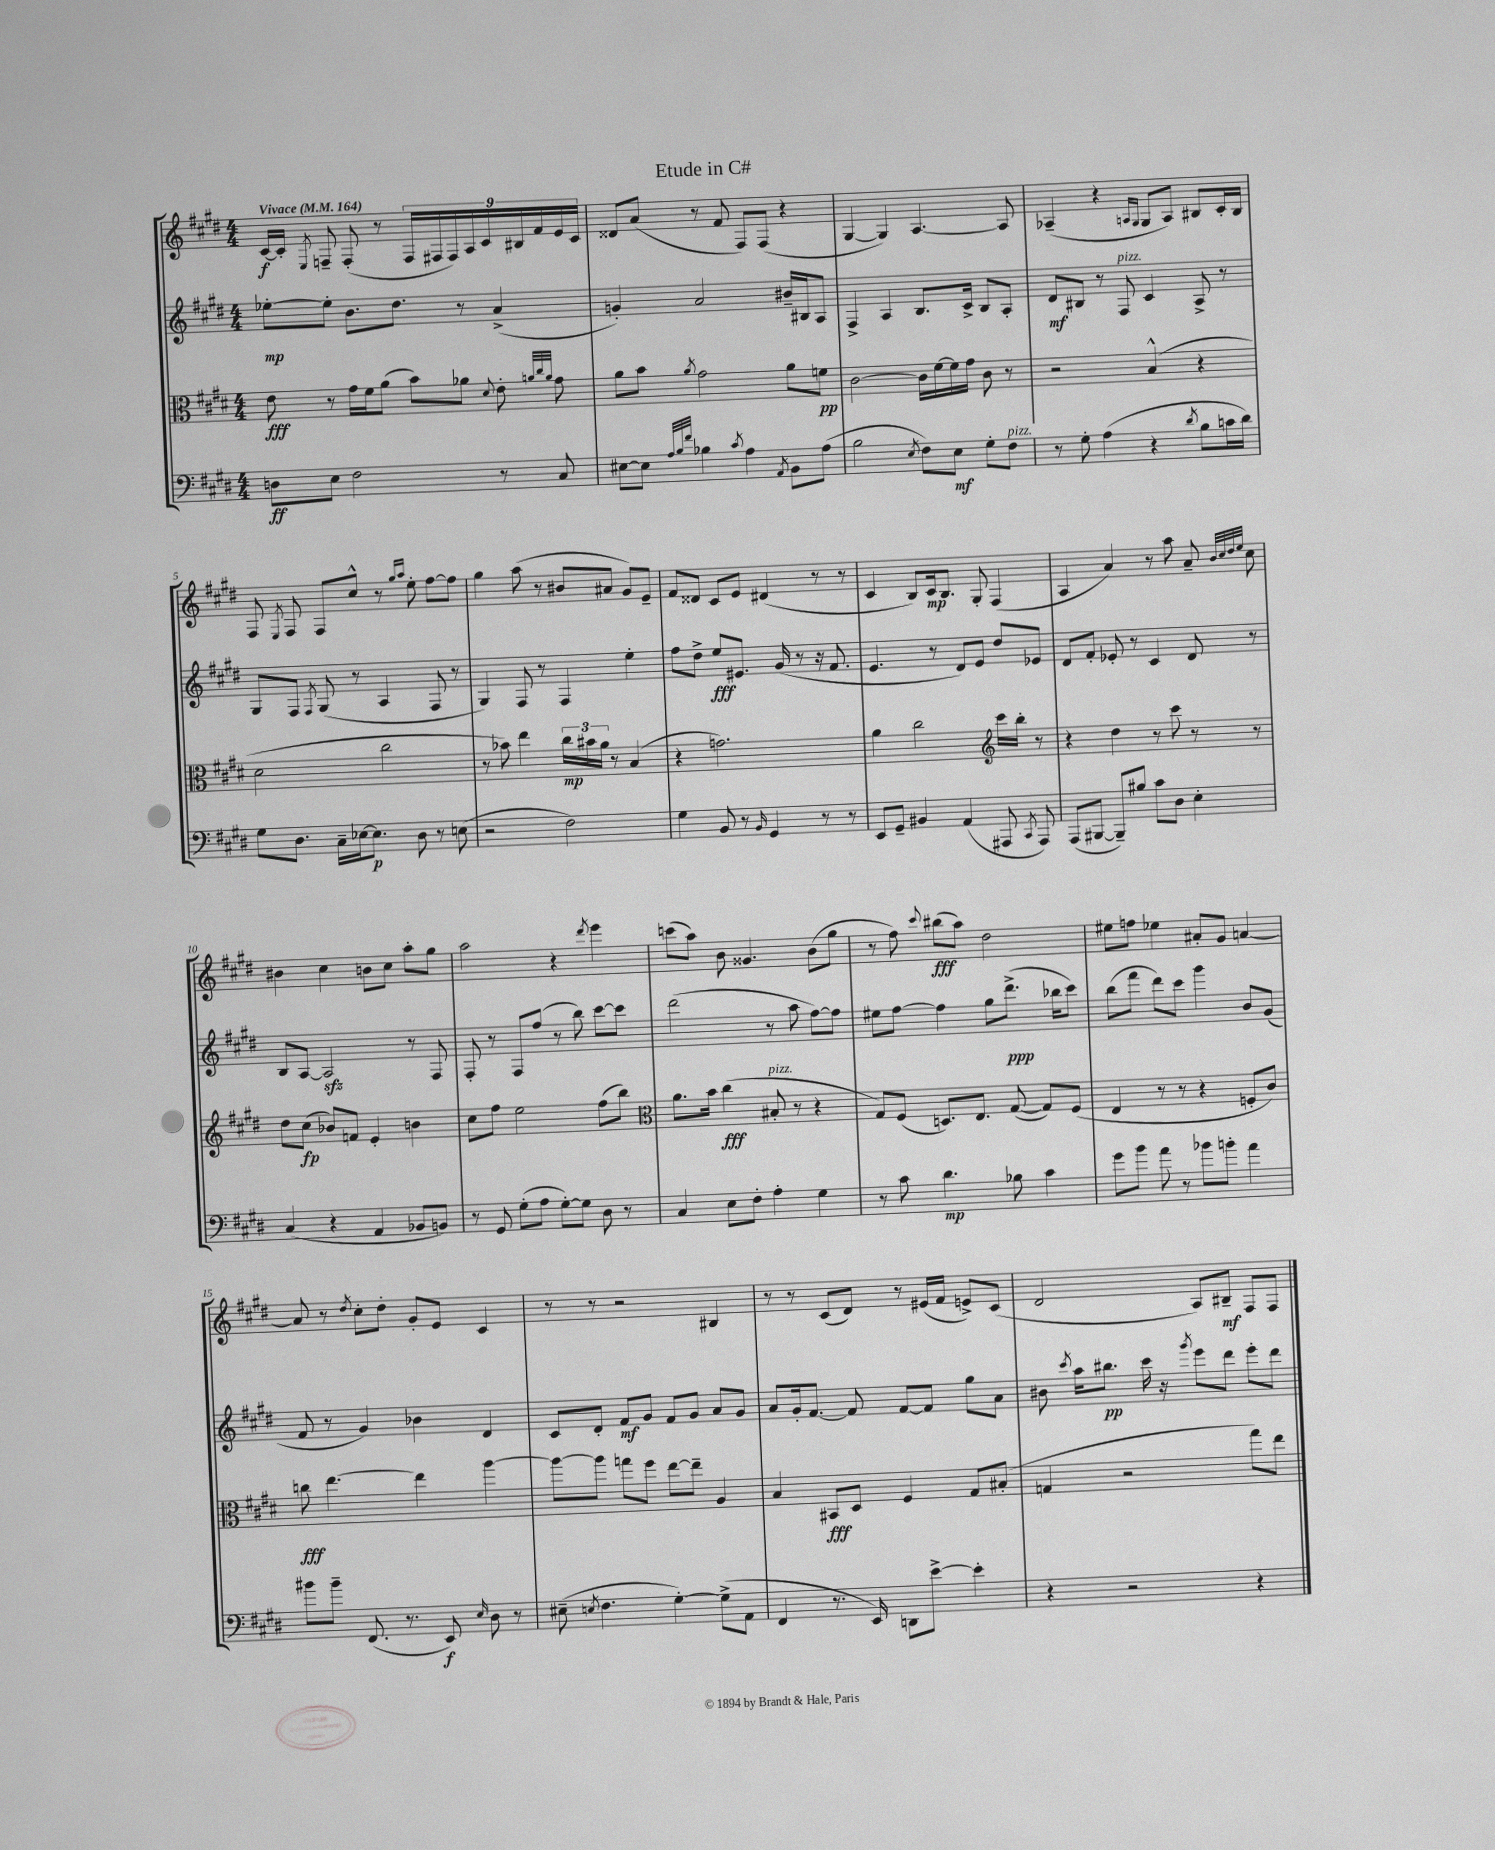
\header { title = "Etude in C#" }
<<
\new StaffGroup <<
\new Staff = "s0" {
    \clef treble \key e \major \numericTimeSignature \time 4/4 \tempo "Vivace" 4 = 164
    \autoBeamOff cis'16[~\f cis'16]-. \acciaccatura { e8 } f8-- f8-.( r8 \tuplet 9/8 { f16[ fis16 fis16) a16 cis'16 bis16 fis'16 e'16 cis'16] } |
    disis'8[ a'8]( r8 fis'8 fis8[) fis8]( r4 |
    gis4~ gis4) a4.~ a8 |
    aes4--( r4 \grace { a16[ gis16] } gis8[ a8]) bis8[ cis'16-. bis16] |
    fis8 \acciaccatura { e8 } fis8 fis8[ cis''8]-^ r8 \grace { gis''16[ a''16] } e''8-. fis''8[~ fis''8] |
    gis''4 a''8( r8 bis'8[ ais'8] gis'8[) e'8]-- |
    fis'8[ disis'8] cis'8[ e'8] dis'4( r8 r8 |
    cis'4 b8[) cis'16\mp b8.] gis8-. fis4( |
    a4 a'4) r8 a''8 a'8-- \grace { b'32[ cis''32 dis''32 e''32] } cis''8 |
    bis'4 cis''4 b'8[ cis''8] a''8[-. gis''8] |
    a''2 r4 \acciaccatura { dis'''8 } e'''4 |
    c'''8[( a''8]) b'8 gisis'4. b'8[( gis''8] |
    r8 fis''8) \appoggiatura { cis'''8 } bis''8[\fff( a''8]) dis''2 |
    eis''8[ f''8] ees''4 ais'8[-. gis'8] a'4~ |
    a'8 r8 \acciaccatura { dis''8 } cis''8[-. dis''8]-. gis'8[-. e'8] cis'4 |
    r8 r8 r2 bis4 |
    r8 r8 cis'8[( dis'8]) r8 eis'16[( fis'16] e'8[->) cis'8]( |
    dis'2 a8[) bis8]--\mf fis8[ fis8] \bar "|." |
}
\new Staff = "s1" {
    \clef treble \key e \major \numericTimeSignature \time 4/4
    \autoBeamOff ees''8[~-.\mp ees''8]-. b'8.[ dis''8.] r8 a'4->( |
    g'4-.) a'2 bis'16[-- bis16 a8] |
    fis4-> a4 b8.[ cis'16]-> b8[ a8]-. |
    dis'8[\mf bis8] r8 fis8^\markup { \italic "pizz." } cis'4 a8-> r8 |
    gis8[ fis8] \acciaccatura { fis8 } gis8( r8 a4 fis8 r8 |
    gis4) fis8 r8 fis4 e''4-. |
    fis''8[ dis''8]-> e''8[\fff eis'8.] gis'16( r8 r16 fis'8. |
    e'4. r8 dis'8[) e'8] dis''8[ ees'8] |
    dis'8[ fis'8]-. ees'8-. r8 cis'4 dis'8 r8 |
    b8[ a8]~ a2\sfz r8 fis8 |
    fis8-. r8 fis8[ fis''8]( r8 b''8) cis'''8[~ cis'''8] |
    dis'''2( r8 a''8 fis''8[~) fis''8] |
    eis''8[ fis''8]~ fis''4 gis''8[ dis'''8.]->\ppp( bes''16[ cis'''8]) |
    b''8[( fis'''8] dis'''8[) cis'''8] gis'''4 b'8[ gis'8]( |
    fis'8 r8 gis'4) bes'4 dis'4 |
    cis'8[ dis'8]-. fis'8[\mf gis'8] fis'8[ gis'8] a'8[ gis'8] |
    a'8[ gis'16-. fis'8.]~ fis'8 fis'8[~ fis'8] gis''8[ a'8] |
    bis'8 \acciaccatura { cis'''8 } a''16[ bis''8.]\pp cis'''16 r16 \acciaccatura { gis'''8 } e'''8[ dis'''8] e'''8[-. dis'''8] \bar "|." |
}
\new Staff = "s2" {
    \clef alto \key e \major \numericTimeSignature \time 4/4
    \autoBeamOff e'8\fff r8 gis'16[ fis'16 a'8]( b'8[) aes'8] \appoggiatura { dis'8 } e'8-. \grace { a'32[ cis''32 a'32] } gis'8 |
    a'8[ b'8] \acciaccatura { a'8 } gis'2 a'8[ f'8]\pp |
    cis'2~ cis'16[ fis'16~ fis'16 gis'16] cis'8 r8 |
    r2 b4-^( r4 |
    dis'2 cis''2 |
    r8 bes'8) e''4 \tuplet 3/2 { cis''16[\mp bis'16 a'16] } r8 b4( |
    r4 g'2.) |
    a'4 cis''2 \clef treble cis'''16[ b''16]-. r8 |
    r4 dis''4 r8 cis'''8 r8 r8 |
    dis''8[ cis''8]\fp( bes'8[) f'8] e'4-. b'4 |
    cis''8[ fis''8] e''2 fis''8[( b''8]) |
    \clef alto a'8.[ b'16] cis''4\fff( bis8-.^\markup { \italic "pizz." } r8 r4 |
    gis8[) fis8]( d8.[) e8.] gis8~( gis8[) fis8]( |
    e4 r8 r8 r4 f8[-. cis'8]) |
    c''8\fff e''4.~ e''4 a''4~ |
    a''8[~ a''8] g''8[ fis''8] e''8[~ e''8]-- a4 |
    b4 bis,8[\fff dis8] fis4 gis8[ bis8]-.( |
    g4 r2 gis''8[) e''8] \bar "|." |
}
\new Staff = "s3" {
    \clef bass \key e \major \numericTimeSignature \time 4/4
    \autoBeamOff d8[\ff e8] fis2 r8 cis8 |
    eis8[~ eis8] \grace { a32[ b32 fis'32] } bes4 \acciaccatura { cis'8 } a4 \acciaccatura { a,8 } b,8[ a8]( |
    b2 \acciaccatura { e8 } fis8[) e8]\mf gis8[-. fis8]^\markup { \italic "pizz." } |
    r8 gis8-. a4( r4 \acciaccatura { dis'8 } b8[ c'16 dis'16]) |
    gis8[ dis8.] cis16[-- ees16~ ees8.]\p dis8 r8 e8( |
    r2 fis2) |
    gis4 b,8 r8 \grace { b,16 } gis,4 r8 r8 |
    e,8[ gis,8]-- bis,4 a,4( ais,,8 \acciaccatura { cis,8 } ais,,8) |
    a,,8[( bis,,8]~ bis,,8[--) bis8] cis'8[ dis8] e4-. |
    cis4( r4 a,4 bes,8[ b,8]) |
    r8 gis,8 gis8[-.( a8] gis8[~-.) gis8] dis8 r8 |
    cis4 e8[ fis8]-. a4-. gis4 |
    r8 cis'8 dis'4.\mp bes8 cis'4 |
    gis'8[ b'8] a'8 r8 bes'8[ b'8]-. a'4 |
    bis'8[ bis'8]-- fis,8.( r8. e,8\f) \grace { e16 } dis8 r8 |
    eis8--( \acciaccatura { e8 } fis4. gis4~-.) gis8[->( a,8] |
    fis,4 r8. e,16) d,8[ e'8]~-> e'4-. |
    r4 r2 r4 \bar "|." |
}
>>
>>
